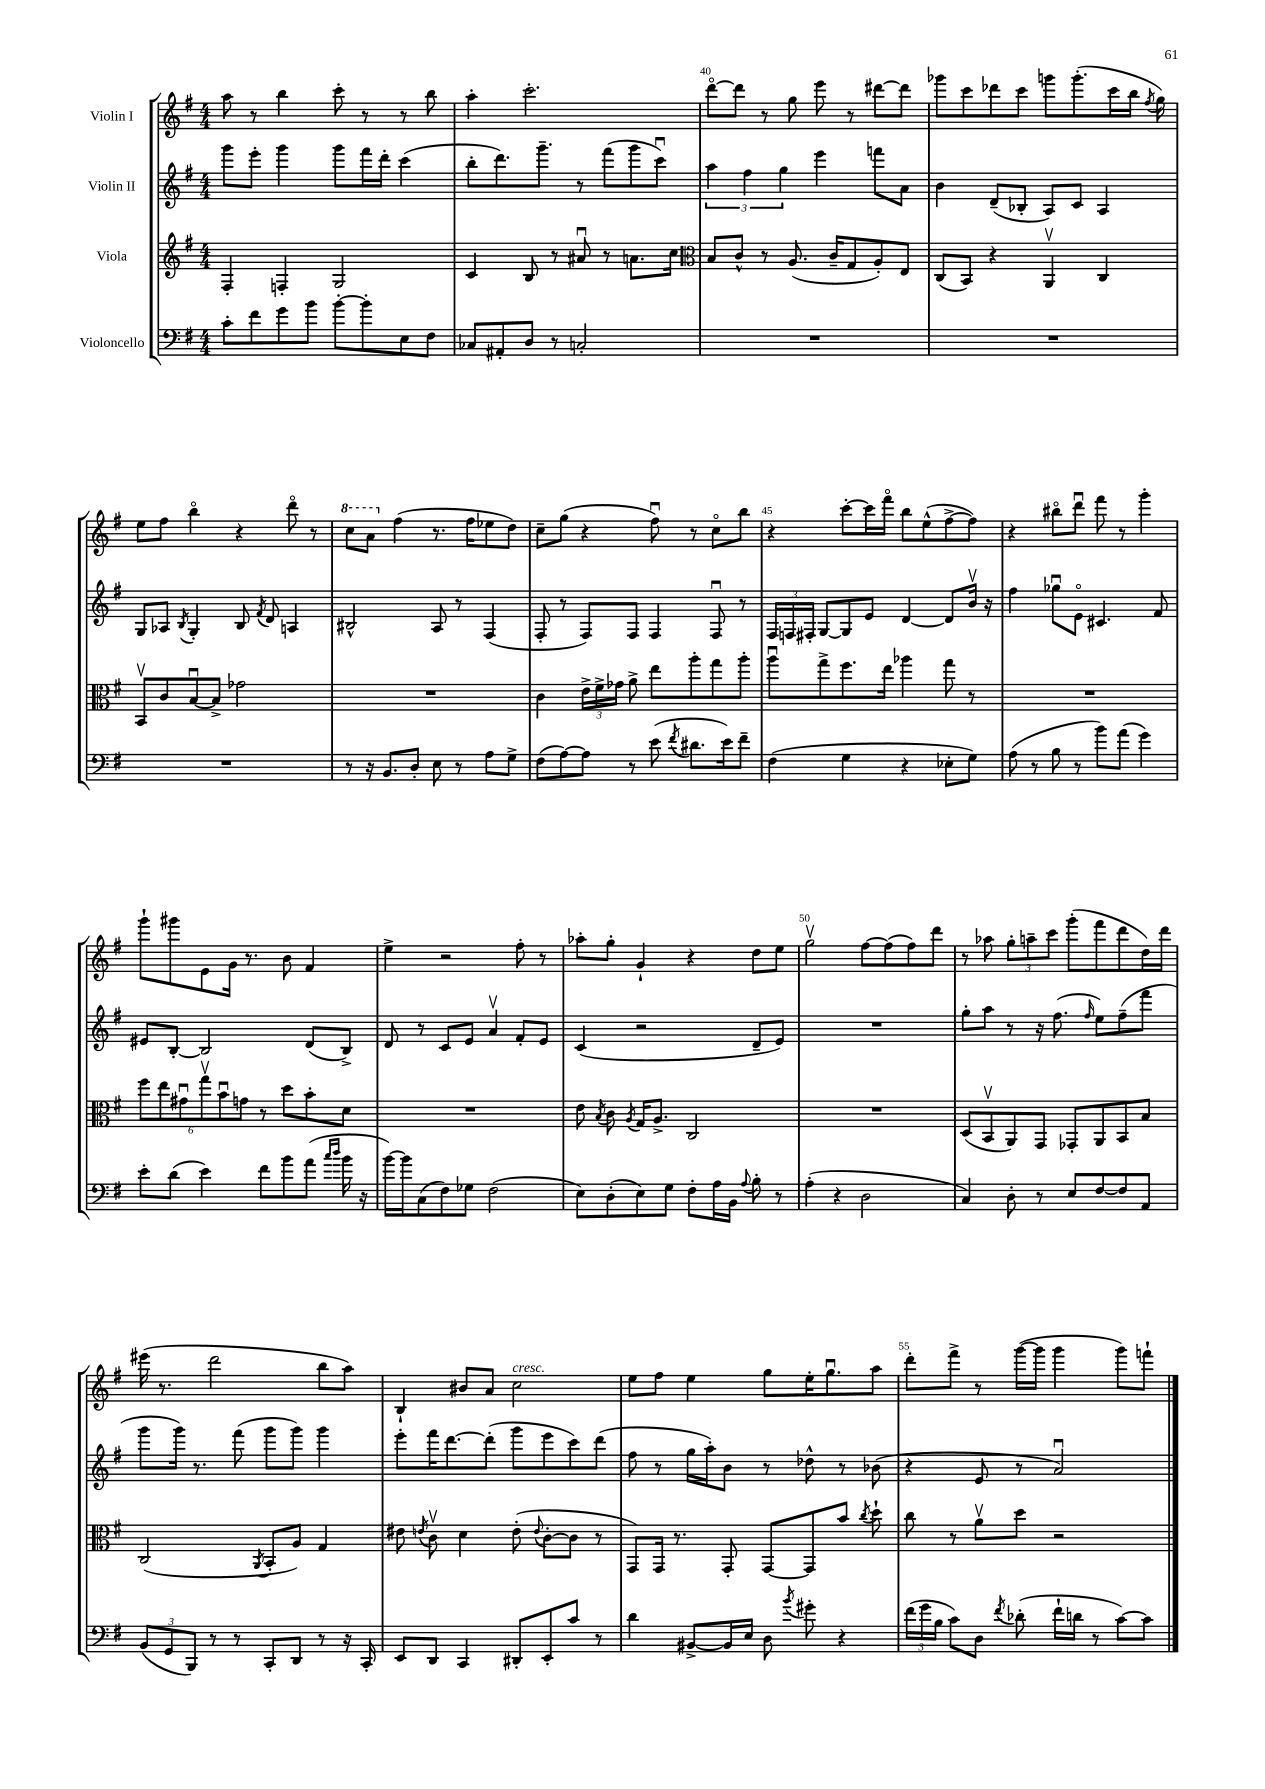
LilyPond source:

<<
\new StaffGroup <<
\new Staff = "s0" \with { instrumentName = "Violin I" } {
    \clef treble \key g \major \numericTimeSignature \time 4/4
    \autoBeamOff a''8 r8 b''4 c'''8-. r8 r8 b''8 |
    a''4-. c'''2.-. |
    d'''8[~\flageolet d'''8] r8 g''8 e'''8 r8 dis'''8[~ dis'''8] |
    ges'''8[ c'''8 des'''8 c'''8] g'''8[ g'''8.-.( c'''16 b''16] \acciaccatura { fis''8 } g''16) |
    e''8[ fis''8] b''4\flageolet r4 d'''8\flageolet r8 |
    \ottava #1 c'''8[ a''8] \ottava #0 fis''4( r8. fis''16[ ees''8 d''8]) |
    c''8[-- g''8]( r4 fis''8\downbow) r8 c''8[\flageolet b''8] |
    r4 c'''8[~-. c'''16 fis'''16]\flageolet b''8[ e''8-^( fis''8~-> fis''8]) |
    r4 bis''8[\flageolet d'''8]\downbow fis'''8 r8 g'''4-. |
    g'''8[-! gis'''8 e'8 g'16] r8. b'8 fis'4 |
    e''4-> r2 fis''8-. r8 |
    aes''8[-. g''8]-. g'4-! r4 d''8[ e''8] |
    g''2\upbow fis''8[~ fis''8( fis''8) d'''8] |
    r8 aes''8 \tuplet 3/2 { g''8[-. a''8-- c'''8] } g'''8[-.( fis'''8 d'''8 d''16) d'''16] |
    eis'''16( r8. d'''2 b''8[ a''8]) |
    b4-! bis'8[ a'8] c''2^\markup { \italic "cresc." } |
    e''8[ fis''8] e''4 g''8[ e''16-. g''8.\downbow a''8] |
    d'''8[-. fis'''8]-> r8 g'''16[~( g'''16] g'''4 g'''8[) f'''8]-! \bar "|." |
}
\new Staff = "s1" \with { instrumentName = "Violin II" } {
    \clef treble \key g \major \numericTimeSignature \time 4/4
    \autoBeamOff g'''8[ e'''8]-. g'''4 g'''8[ fis'''16 d'''16]-. c'''4( |
    b''8[-. d'''8.) g'''8.]-- r8 fis'''8[( g'''8 c'''8]\downbow) |
    \tuplet 3/2 { a''4 fis''4 g''4 } e'''4 f'''8[ a'8] |
    b'4 d'8[--( bes8]-. a8[) c'8] a4 |
    g8[ aes8] \acciaccatura { b8 } g4-. b8 \acciaccatura { fis'8 } d'8 a4 |
    bis2-^ a8 r8 fis4( |
    fis8-. r8 fis8[) fis8] fis4 fis8\downbow r8 |
    \tuplet 3/2 { fis16[ f16 fis16]-. } g8[~ g8 e'8] d'4~ d'8[ b'16]\upbow r16 |
    fis''4 ges''8[\downbow e'8]\flageolet cis'4. fis'8 |
    eis'8[ b8]~-. b2 d'8[( b8]->) |
    d'8 r8 c'8[ e'8] a'4\upbow fis'8[-. e'8] |
    c'4( r2 d'8[-- e'8]) |
    R1 |
    g''8[-. a''8] r8 r16 fis''8.( \grace { fis''16 } e''8[) fis''8--( fis'''8] |
    g'''8[ g'''16]) r8. fis'''8( g'''8[ g'''8]) g'''4 |
    e'''8[-. fis'''16 d'''8.~ d'''8]-.( g'''8[ e'''8 c'''8) d'''8]( |
    fis''8 r8 g''16[ a''16-.) b'8] r8 des''8-^ r8 bes'8( |
    r4 e'8 r8 a'2\downbow) \bar "|." |
}
\new Staff = "s2" \with { instrumentName = "Viola" } {
    \clef treble \key g \major \numericTimeSignature \time 4/4
    \autoBeamOff fis4-. f4-. g2 |
    c'4 b8 r8 ais'8\downbow r8 a'8.[ c''16] |
    \clef alto b8[ c'8]-^ r8 a8.( c'16[-- g8 a8-.) e8] |
    c8[( b,8]) r4 a,4\upbow c4 |
    b,8[\upbow c'8 b8~\downbow b8]-> ges'2 |
    R1 |
    c'4 \tuplet 3/2 { e'16[-> fis'16-> ges'16] } a'8-> e''8[ a''8-. g''8 a''8]-. |
    a''8[\downbow g''8-> fis''8. e''16] aes''4 g''8 r8 |
    R1 |
    \tuplet 6/4 { fis''8[ e''8 gis'8\downbow g''8\upbow b'8\downbow g'8] } r8 d''8[ b'8-. d'8] |
    R1 |
    e'8 \acciaccatura { b8 } c'8 \acciaccatura { a8 } g16[ a8.]-> c2 |
    R1 |
    d8[( b,8\upbow a,8) g,8] ges,8[-. a,8 b,8 b8] |
    c2( \acciaccatura { a,8 } b,8[-. a8]) g4 |
    eis'8 \acciaccatura { e'8 } c'8\upbow d'4 e'8-.( \appoggiatura { e'8 } c'8[~-. c'8] r8 |
    g,8[) g,16] r8. g,8-. g,8[~ g,8 b'8] \acciaccatura { c''8 } d''8-! |
    c''8 r8 a'8[\upbow d''8] r2 \bar "|." |
}
\new Staff = "s3" \with { instrumentName = "Violoncello" } {
    \clef bass \key g \major \numericTimeSignature \time 4/4
    \autoBeamOff c'8[-. fis'8 g'8 b'8] b'8[~-. b'8-. e8 fis8] |
    ces8[ ais,8-. d8] r8 c2-. |
    R1 |
    R1 |
    R1 |
    r8 r16 b,8.[ d8]-. e8 r8 a8[ g8]-> |
    fis8[( a8~) a8] r8 e'8( \acciaccatura { fis'8 } dis'8.[ e'16) fis'8]-- |
    fis4( g4 r4 ees8[-. g8]) |
    a8( r8 b8 r8 b'8[) a'8]( g'4) |
    e'8[-. d'8]( e'4) fis'8[ b'8 a'8]( \grace { c''16[ d''16] } b'16 r16 |
    b'16[~) b'16 c8( fis8) ges8] fis2( |
    e8[) d8-.( e8) g8] fis8[-. a16 b,16] \appoggiatura { a8 } b8-. r8 |
    a4-.( r4 d2 |
    c4) d8-. r8 e8[ fis8~ fis8 a,8] |
    \tuplet 3/2 { b,8[( g,8 b,,8]) } r8 r8 c,8[-. d,8] r8 r16 c,16-. |
    e,8[ d,8] c,4 dis,8[-. e,8-. c'8] r8 |
    d'4 bis,8[~-> bis,16 e16] d8 \acciaccatura { b'8 } gis'8-. r4 |
    \tuplet 3/2 { fis'16[( g'16 b16] } c'8[) d8] \acciaccatura { fis'8 } des'8-.( fis'16[-! d'16] r8 c'8[~) c'8] \bar "|." |
}
>>
>>
\layout { \context { \Score currentBarNumber = #38 \override BarNumber.break-visibility = ##(#f #t #t) barNumberVisibility = #(every-nth-bar-number-visible 5) } }
